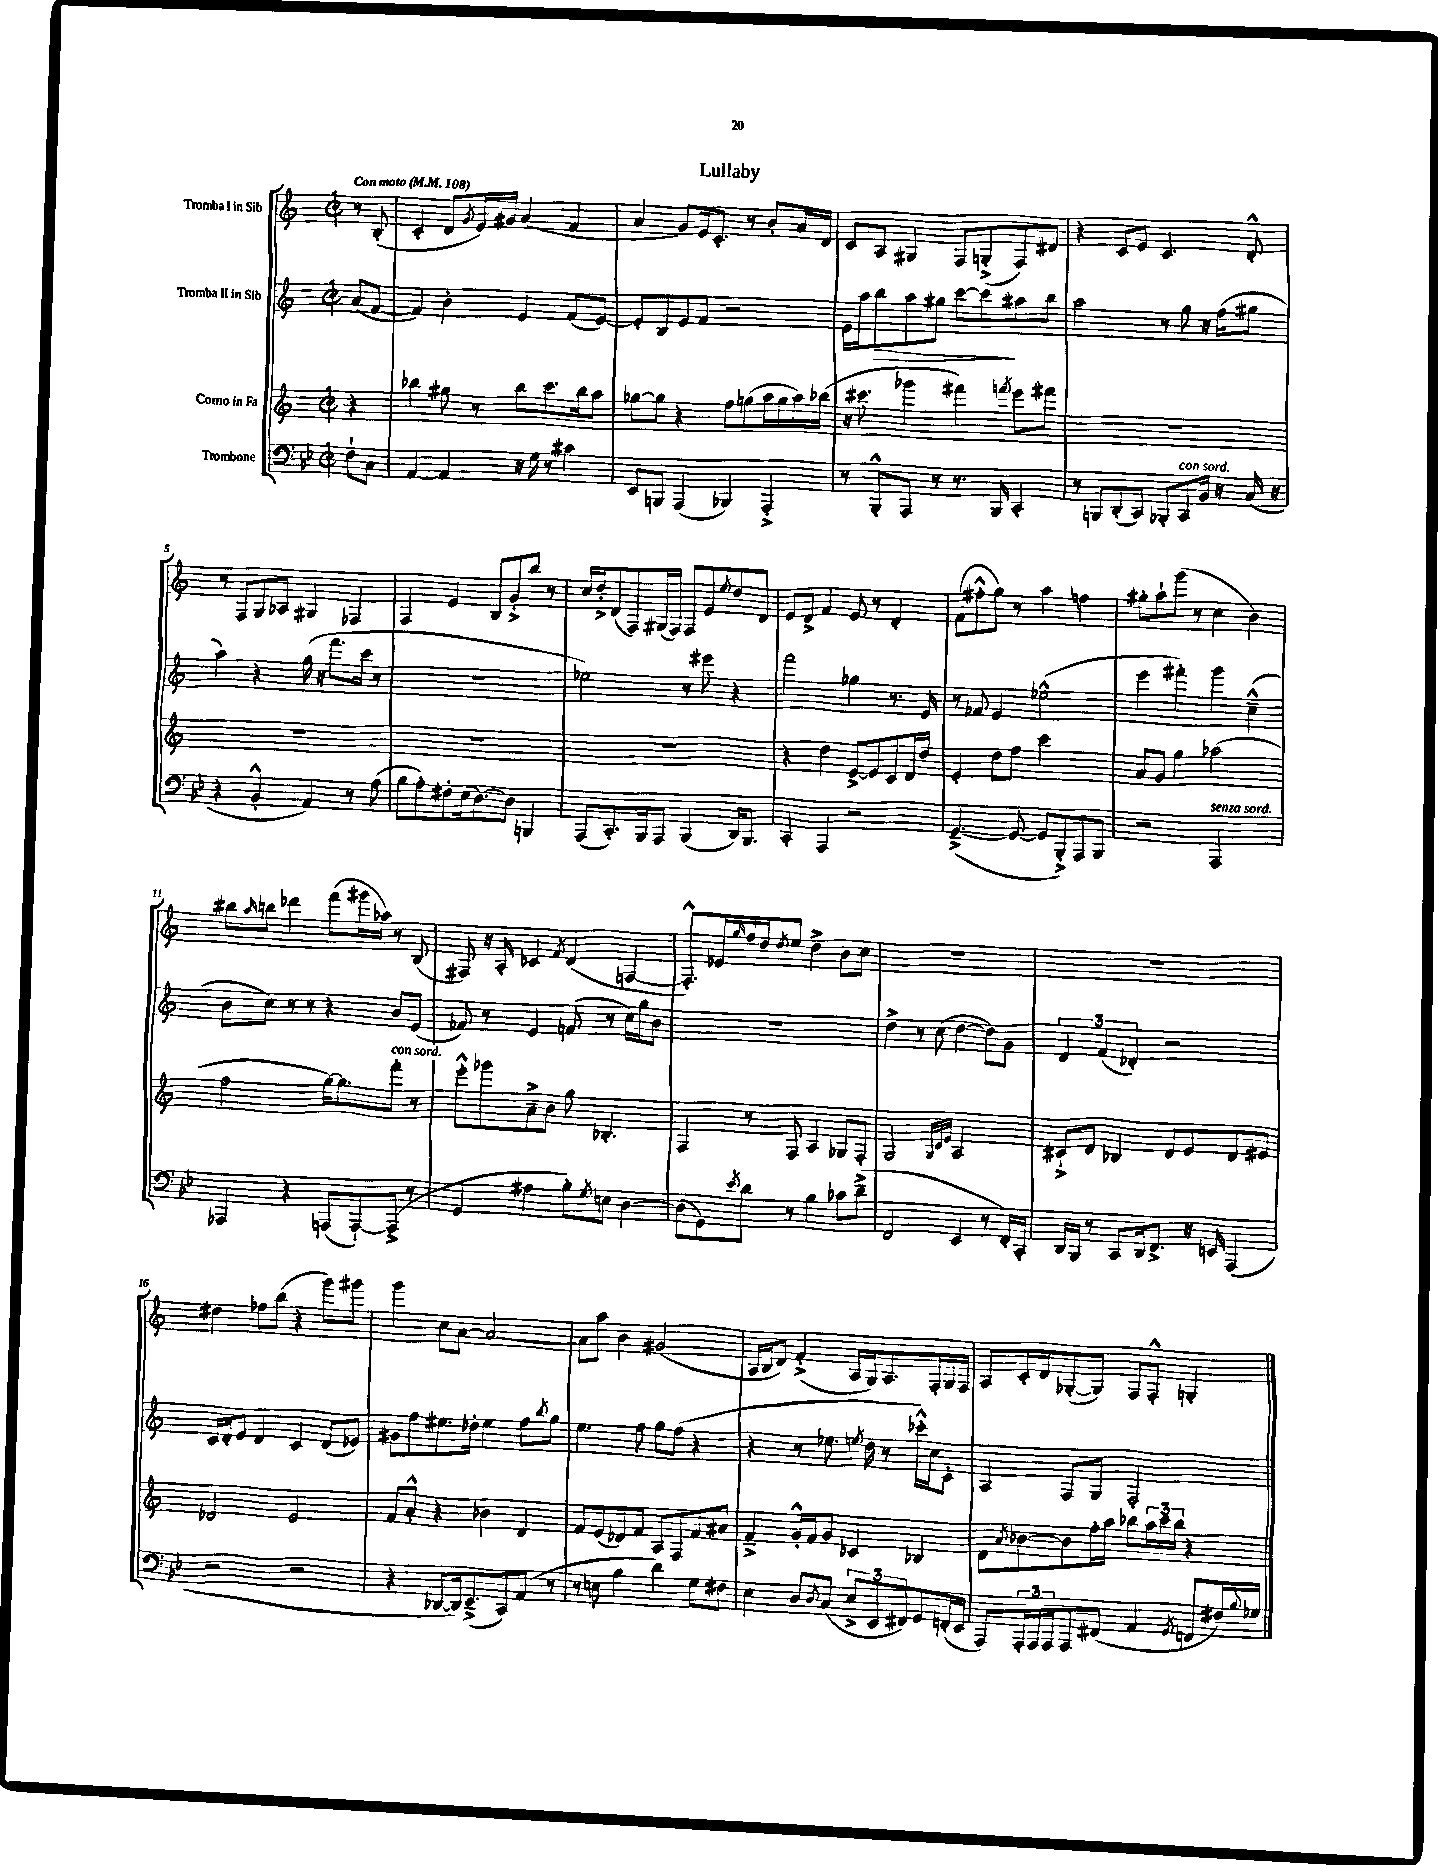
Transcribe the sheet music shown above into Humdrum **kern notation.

**kern	**kern	**kern	**kern
*staff4	*staff3	*staff2	*staff1
*clefF4	*clefG2	*clefG2	*clefG2
*k[b-e-]	*k[]	*k[]	*k[]
*M2/2	*M2/2	*M2/2	*M2/2
*met(c|)	*met(c|)	*met(c|)	*met(c|)
*MM108	*MM108	*MM108	*MM108
8F`\L	4r	(8a/L	8r
8C\J	.	[8f/J	(8B'/
=	=	=	=
[4AA/	4bb-\	4f/])	4c'/
4AA/]	8gg#\	4b'\	8d/L
.	.	.	8qg/
.	8r	.	16e/L)
.	.	.	16g#/JJ
16r	8bb-\L	4e/	(4a/
16G\	.	.	.
8r	8.ccc\	.	.
4c#\	.	(8f/L	4f/
.	16bb-\k	.	.
.	8aa\J	[8e/J)	.
=	=	=	=
8EE-/L	[8gg-\L	8e'/]L	4a/
8BBB/J	8gg-\]J	8B/	.
(4AAA/	4r	8e/	8g/L)
.	.	8f/J	16e/k
.	.	.	8.c'/J
4BBB-/)	8ff\L	2r	.
.	(8gg\	.	8r
4AAA'^/	16aa\L	.	8b'/L
.	16gg\	.	.
.	16aa\)	.	16a/L
.	(16bb-\JJ	.	16d/JJ
=	=	=	=
8r	16r	16e\LL	8c/L
.	8.ccc#\	16aa\J	.
8BBB-'^^/L	.	8bb\	8A/J
8AAA/J	4ggg-\	8aa\	4G#/
8r	.	8gg#\J	.
8.r	4fff#\)	[8ccc\L	8F/L
.	.	8ccc\]	(8G'^/
16BBB-/	.	.	.
.	8qfff/	.	.
4CC'/	8eee\L	8aa#\	8F/)
.	8fff#\J	8bb\J	8d#/J
=	=	=	=
8r	1r	2aa\	4r
8BBB/L	.	.	.
(8DD'/	.	.	8c/L
8CC/J)	.	.	8e/J
8BBB-'/L	.	8r	4.c/
8CC/	.	8gg\	.
16BB-/Jk	.	16r	.
16r	.	(16ff\LK	.
(16C/	.	8gg#\J	8d'^^/
16r	.	.	.
=	=	=	=
4r	1r	4aa\)	8r
.	.	.	8F/L
4BB-'^^/	.	4r	8G/
.	.	.	8A-/J
4AA/)	.	(16gg\	4G#/
.	.	16r	.
.	.	8.fff\L	.
8r	.	.	4F-/
.	.	16ccc\Jk	.
(8A\	.	8r	.
=	=	=	=
8B-\L	1r	1r	4F/
8A'\)	.	.	.
8F#'\	.	.	4e/
(16E-\k	.	.	.
[8.D\)	.	.	.
.	.	.	8B/L
8D\]J	.	.	8g'^/
4BBB/	.	.	8bb/J
.	.	.	8r
=	=	=	=
(8AAA/L	1r	2ee-\)	16cc/LL
.	.	.	16dd'^/J
8.CC'/)	.	.	(8d/
.	.	.	8F/)
16BBB-/k	.	.	.
8AAA/J	.	.	(16G#/L
.	.	.	16F/JJ)
(4BBB-/	.	8r	8F/L
.	.	8eee#\	8e/
.	.	.	8qee/
16DD/LK)	.	4r	8dd/
8.BBB-/J	.	.	.
.	.	.	8d/J
=	=	=	=
4CC'/	4r	2fff\	8e/L
.	.	.	8d^/J
4AAA/	4dd\	.	4f/
2r	[8e^/L	4gg-\	8e/
.	8e/]	.	8r
.	8c/	8.r	4d'/
.	16d/L	.	.
.	16dd/JJ	16e/	.
=	=	=	=
([4.GG~^/	4e'/	8r	(8f\L
.	.	8f-/	8ff#'^^\
.	8dd\L	4e/	8gg\J)
8GG/_	8ff\J	.	8r
8GG/]L	2ccc\	(2ee-^^\	4aa\
8BBB-'^/)	.	.	.
8AAA/	.	.	4ff\
8BBB-/J	.	.	.
=	=	=	=
2r	8a/L	4eee\	8gg#'\L
.	8g/J	.	8aa`\
.	4gg\	4fff#'\)	(8ggg\J
.	.	.	8r
2AAA/	(2aa-\	4ggg\	4cc\
.	.	(4cc~^^\	4b\)
=	=	=	=
4AAA-/	2ff\	8b\L	8bb#\L
.	.	.	16qqaa/
.	.	8cc\J)	8bb\J
4r	.	8r	4ddd-\
.	.	8r	.
(8AAA/L	[16gg\LK)	4r	(8fff\L
.	8.gg\]	.	.
[8AAA`/)	.	.	16ggg#\L
.	.	.	16aa-\JJ)
(8AAA^/]J	8fff'\J	8b/L	8r
8r	8r	(8e/J	(8B/
=	=	=	=
4GG/	8eee'^^\L	8f-/)	8F#/)
.	8ggg-\	8r	16r
.	.	.	16A'/
4A#\	8a~^\	4e/	4c-/
.	8b\J	.	.
.	.	.	8qf/
8B-'\L)	8gg\	(8f/	(4d/
8qG/	.	.	.
8E\J	4.B-'/	8r	.
[4D\	.	16cc\LL)	[4F/
.	.	16gg\J	.
.	.	8b\J	.
=	=	=	=
(8D\]L	4F/	1r	8.F'^^/]L)
8GG\)	.	.	.
.	.	.	16e-/L
8qe-/	.	.	16qqgg/
8d\J	8r	.	16ff/
.	.	.	16dd/J
.	.	.	8qdd/
8r	8F/	.	8ee/J
4B-\	4A/	.	4dd^\
8c-\L	8G-/L	.	8b\L
(8d~^\J	8F'/J	.	8cc\J
=	=	=	=
2FF/	2G/	4dd^\	1r
.	.	8r	.
.	.	(8cc\	.
.	32qqG/LLL	.	.
.	32qqc/	.	.
.	32qqe/JJJ	.	.
4EE-/	2A/	[4dd\	.
8r	.	8dd\]L)	.
16FF'/LL)	.	8g\J	.
16CC'/JJ	.	.	.
=	=	=	=
16DD/LL	8c#`^/L	6d/	1r
16BBB-/JJ	.	.	.
8r	8d/J	.	.
.	.	(6f/	.
8CC/L	4B-/	.	.
.	.	6d-'/)	.
16DD/k	.	.	.
8.FF^/J	.	.	.
.	8d/L	2r	.
16r	8e/	.	.
16EE/	.	.	.
(4AAA/	8d/	.	.
.	8e#/J	.	.
=	=	=	=
2r	2d-/	16c/LL	4dd#\
.	.	16d'/J	.
.	.	8e/J	.
.	.	4d/	8ff-\L
.	.	.	(8bb\J
2r	2e/	4c/	4r
.	.	(8d/L	8ggg\L)
.	.	8e-/J)	8ggg#\J
=	=	=	=
4r	8f/L	8g#\L	4ggg\
.	8a'^^/J	8ff\	.
[8DD-/L	4r	8.ee#\	8cc\L
16DD-/]k)	.	.	[8a\J
(8.EE-~^/	.	16dd-'\Jk	.
.	4b-\	4ee#\	2a/_
8CC/)	.	.	.
(8AA/J	4d/	8ff\L	.
.	.	8qbb/	.
8r	.	8gg\J	.
=	=	=	=
8r	8f/L	4.ee\	8a\]L
8E\	(8e/	.	8aa\J
4B-\	8d-/)	.	4b\
.	8f/J	8ff\	.
4d\)	8A/L	8gg\L	(2g#/
.	8F/	(8ff\J	.
8G\L	8f/	4r	.
8F#\J	8a#/J	.	.
=	=	=	=
4E-\	4f~^/	4r	16A/LL
.	.	.	16B/J
.	.	.	8d/J)
8D/L	16g'^^/LL	8r	(4f'^/
.	16f/J	.	.
8qD/	.	.	.
(8C/J	8g/J	8.ee-\	.
12E-^/L	4c-/	.	16A/LL
.	.	8qee/	.
.	.	16dd\	16G/J)
12EE-/	.	.	.
.	.	8r	8.A/
12FF#/)	.	.	.
8GG/	4B-/	16ccc-'^^\LL)	.
.	.	16cc\J	16F'/L
(16FF'/L	.	8c'\J	16G/
16EE-/JJ	.	.	16F/JJ
=	=	=	=
8AAA/L)	8d\L	4A/	8A/L
.	8qa/	.	.
24AAA'/L	[8b-\	.	16c'/L
24AAA/	.	.	.
.	.	.	16d/J
24AAA/J	.	.	.
8AAA/	8b-\]	8F/L	([8G-'/
(8FF#/J	16ff'\L	8G/J	8G-/]J)
.	16aa\JJ	.	.
4AA/	8bb-\L	2F'/	8F/L
.	24aa\L	.	8F'^^/J
.	24ccc\	.	.
.	24bb-\JJ	.	.
8qGG/	.	.	.
8FF/L	4r	.	4G'/
16F#/L)	.	.	.
8qqB-/	.	.	.
16G-/JJ	.	.	.
==	==	==	==
*-	*-	*-	*-
